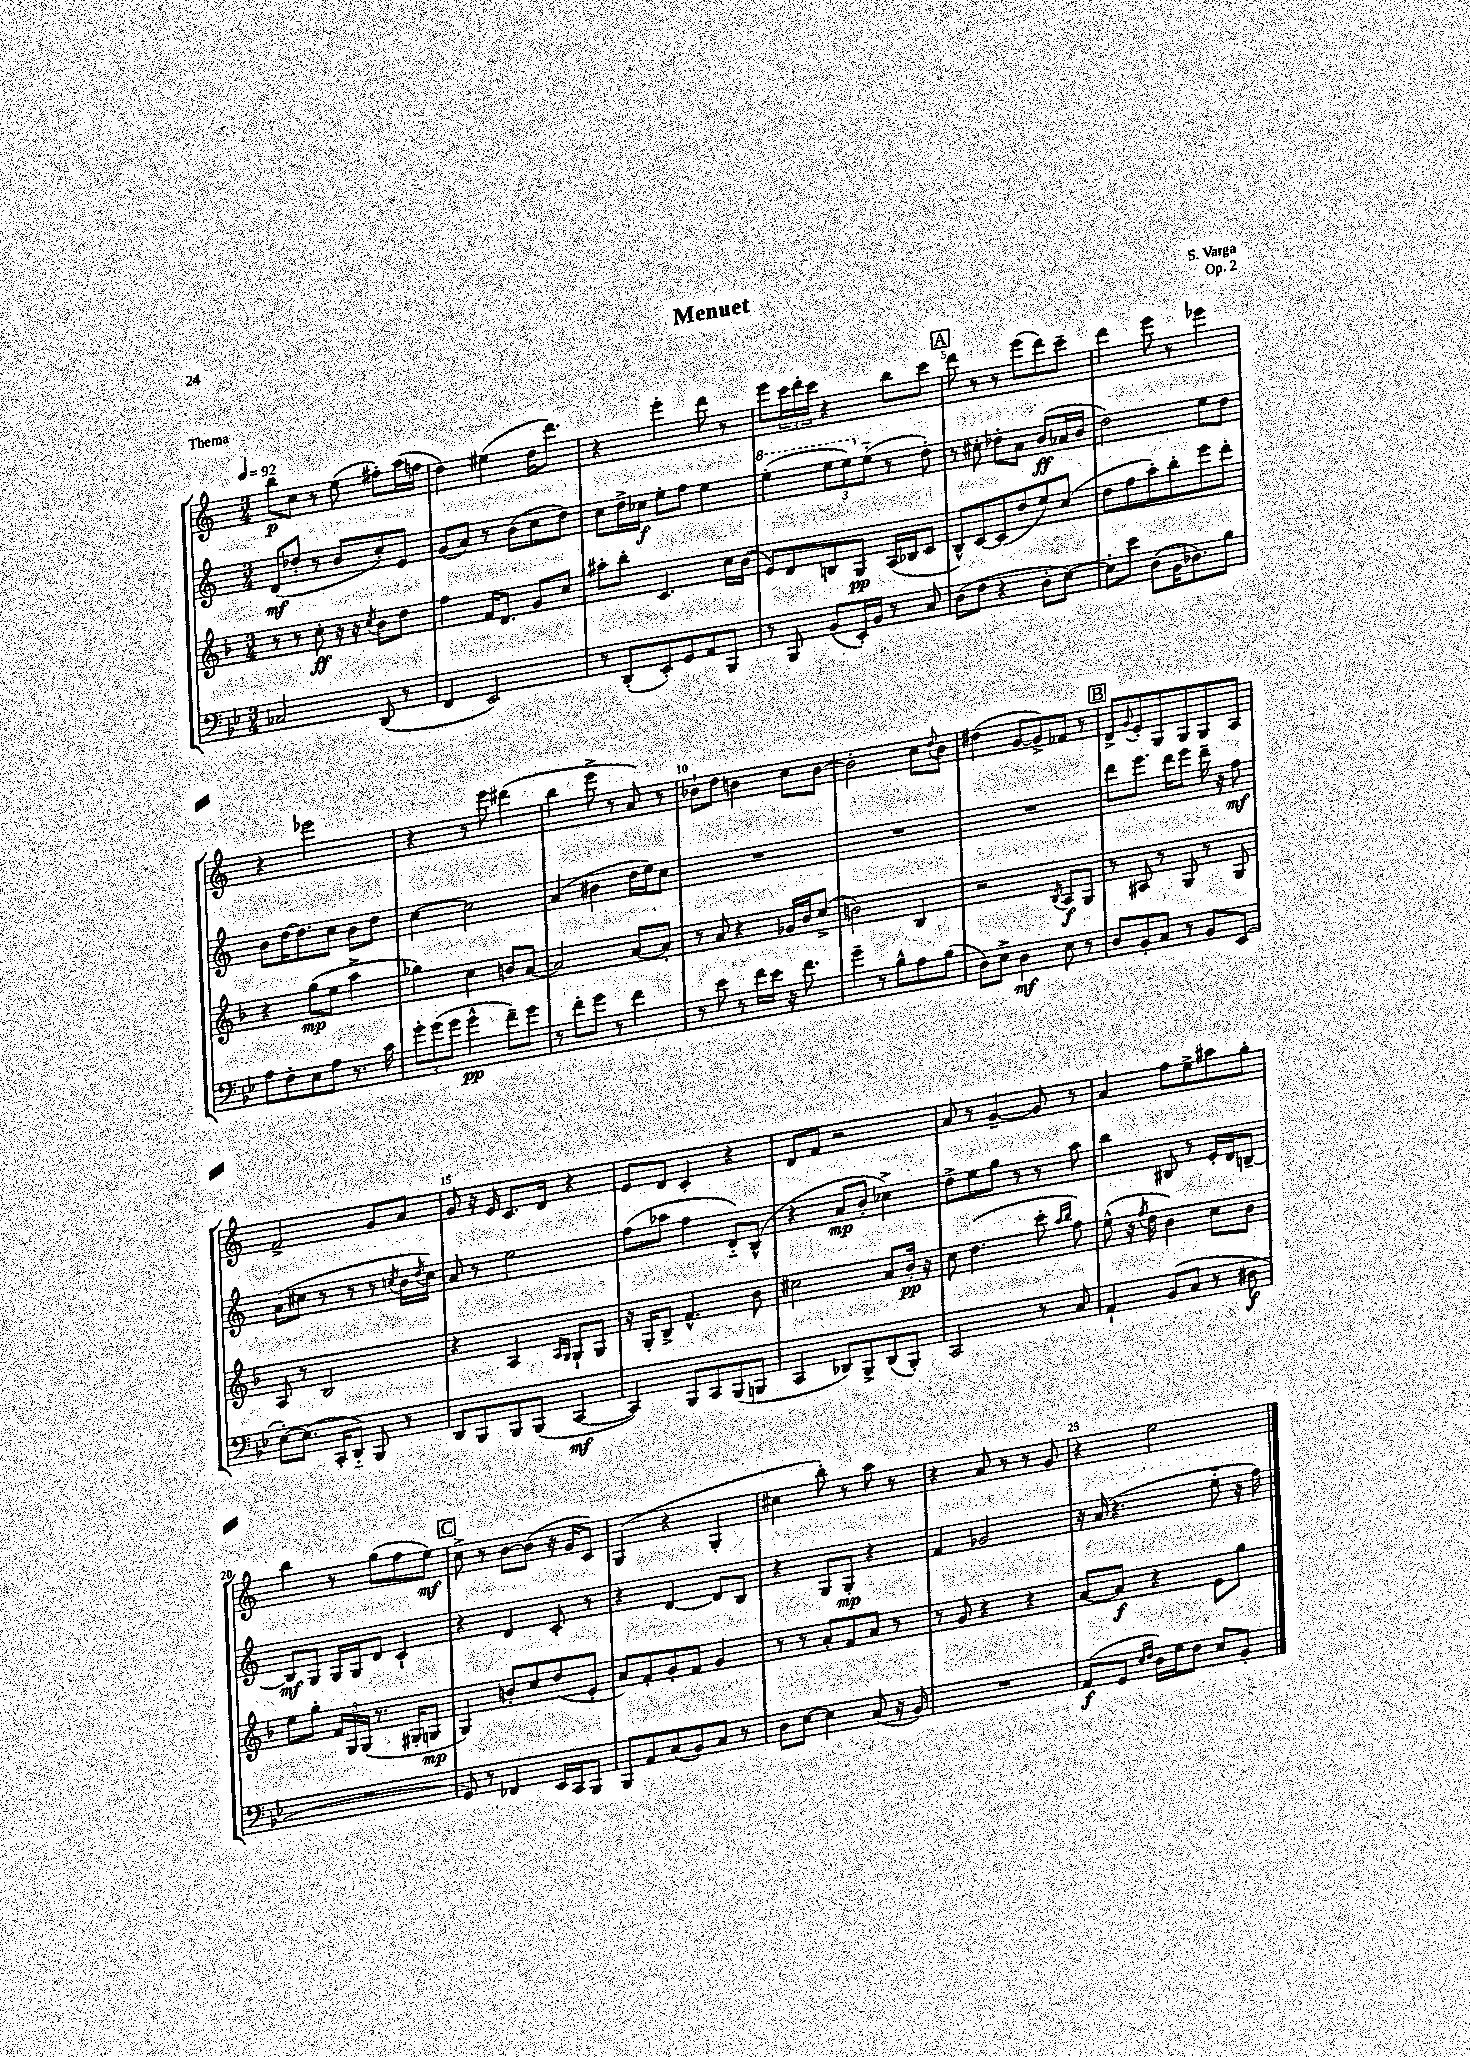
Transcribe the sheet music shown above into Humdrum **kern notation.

**kern	**dynam	**kern	**dynam	**kern	**dynam	**kern	**dynam
*part4	*part4	*part3	*part3	*part2	*part2	*part1	*part1
*staff4	*staff4	*staff3	*staff3	*staff2	*staff2	*staff1	*staff1
*clefF4	*	*clefG2	*	*clefG2	*	*clefG2	*
*k[b-e-]	*	*k[b-]	*	*k[]	*	*k[]	*
*M3/4	*	*M3/4	*	*M3/4	*	*M3/4	*
*MM92	*	*MM92	*	*MM92	*	*MM92	*
=1	=1	=1	=1	=1	=1	=1	=1
2C-X/	.	8r	.	(8d/L	mf	8bb\L	p
.	.	8r	.	8dd-X'/J	.	8cc\J	.
.	.	8cc'\	ff	8r	.	8r	.
.	.	16r	.	8b/L	.	(8ee\	.
.	.	16r	.	.	.	.	.
.	.	8qcc/	.	.	.	.	.
(8DD/	.	8b-\L	.	8cc'/)	.	8ff#X'\L)	.
8r	.	8dd\J	.	8e/J	.	(16aa\L	.
.	.	.	.	.	.	16ffn\JJ	.
=2	=2	=2	=2	=2	=2	=2	=2
4FF/	.	4ff\	.	(8g/L	.	4dd\)	.
.	.	.	.	8a/J)	.	.	.
2EE-/)	.	16f/KL	.	8r	.	(4ee#X\	.
.	.	8.d/J	.	.	.	.	.
.	.	.	.	(8b\L	.	.	.
.	.	8g/L	.	8cc\	.	16dd\KL	.
.	.	.	.	.	.	8.ddd\J)	.
.	.	8cc/J	.	8dd\J)	.	.	.
=3	=3	=3	=3	=3	=3	=3	=3
8r	.	8aa#X'\L	.	8cc\L	.	4r	.
(8DD'/L	.	8bb-'\J	.	16dd^\L	.	.	.
.	.	.	.	16cc-X\JJ	f	.	.
8EE-'/)	.	4.c/	.	8ee'\L	.	4eee'\	.
8GG/	.	.	.	8ff\J	.	.	.
8AA/	.	.	.	4ee\	.	8ddd\	.
8BBB-/J	.	16cc\LL	.	.	.	8r	.
.	.	(16b-\JJ	.	.	.	.	.
=4	=4	=4	=4	=4	=4	=4	=4
*	*	*	*	*8va	*	*	*
8r	.	8e/L)	.	(4eee'\	.	8eee\L	.
8BBB-/	.	8d/	.	.	.	24ccc\L	.
.	.	.	.	.	.	24ddd'\	.
.	.	.	.	.	.	24ccc\JJ	.
(8BB-/L	.	8Bn/	.	12eee\L	.	4r	.
.	.	.	.	12eee\)	.	.	.
16EE-'/L)	.	8G/J	pp	.	.	.	.
*	*	*	*	*X8va	*	*	*
.	.	.	.	(12ee\J	.	.	.
16BB-/JJ	.	.	.	.	.	.	.
8r	.	(16A/LL	.	8r	.	8bb\L	.
.	.	16B-X/J	.	.	.	.	.
8C/	.	8c/J	.	8dd'\)	.	8ccc\J	.
!!LO:REH:place=s1:t=A
=5	=5	=5	=5	=5	=5	=5	=5
(8D\L	.	8B-^^/L)	.	8r	.	8ddd\	.
8F\J	.	[8c/	.	8cc#X'\	.	8r	.
4r	.	(8c/]	.	8dd-X'\L	.	8r	.
.	.	8dd/	.	8a\J	.	(8eee\L	.
8D'\L	.	8ee/)	.	(8b/L	ff	8ddd\)	.
[8E-\J)	.	(8cc/J	.	16a-X/L	.	8ccc~\J	.
.	.	.	.	16b/JJ	.	.	.
=6	=6	=6	=6	=6	=6	=6	=6
8E-'\L]	.	8dd\L	.	2dd\)	.	4ddd\	.
8e-\J	.	8ff\	.	.	.	.	.
(8D\L	.	8aa'\)	.	.	.	8eee\	.
16BB-\K	.	8bb-'\	.	.	.	8r	.
8.D-X\)	.	.	.	.	.	.	.
.	.	8eee\	.	8ee\L	.	4eee-X\	.
8B-\J	.	8ddd'\J	.	8dd\J	.	.	.
!!LO:LB:g=z
=7	=7	=7	=7	=7	=7	=7	=7
8A\L	.	4r	.	8b\L	.	4r	.
8F'\	.	.	.	[16dd\K	.	.	.
.	.	.	.	8.dd\]	.	.	.
8E-\	.	(8gg\L	mp	.	.	2eee-X\	.
8A\J	.	8ee\J	.	8cc\J	.	.	.
8.r	.	4aa^\	.	8b\L	.	.	.
.	.	.	.	8dd\J	.	.	.
16c\	.	.	.	.	.	.	.
=8	=8	=8	=8	=8	=8	=8	=8
12g'\L	.	4gg-X\)	.	[4cc\	.	4r	.
(12g\	.	.	.	.	.	.	.
12g\J	.	.	.	.	.	.	.
4g^^\	pp	4cc\	.	2cc\]	.	8r	.
.	.	.	.	.	.	8eee\	.
8f~\L)	.	8bn/L	.	.	.	(4ddd#X\	.
8g\J	.	[8a/J	.	.	.	.	.
=9	=9	=9	=9	=9	=9	=9	=9
8r	.	2a/]	.	(4a/	.	4bb\	.
8f'\L	.	.	.	.	.	.	.
8g\J	.	.	.	4b#X\	.	8eee^\	.
8r	.	.	.	.	.	8r	.
4f\	.	[8a/L	.	16dd\LL	.	8a/)	.
.	.	.	.	16ee\J)	.	.	.
.	.	8a'/J]	.	8cc\J	.	8r	.
=10	=10	=10	=10	=10	=10	=10	=10
8r	.	8r	.	2.r	.	8b-X`\L	.
8e-\	.	8a/	.	.	.	8dd\J	.
8r	.	4r	.	.	.	4bn\	.
16f\LL	.	.	.	.	.	.	.
16e-\JJ	.	.	.	.	.	.	.
16r	.	16g-X/LL	.	.	.	8cc\L	.
8.f\	.	16b-/J	.	.	.	.	.
.	.	(8cc^/J	.	.	.	[8b\J	.
=11	=11	=11	=11	=11	=11	=11	=11
4g~\	.	2bn\)	.	2.r	.	2b'\]	.
8r	.	.	.	.	.	.	.
8B-^^\L	.	.	.	.	.	.	.
8A\	.	4B-/	.	.	.	8cc\L	.
.	.	.	.	.	.	8qqdd/	.
(8B-\J	.	.	.	.	.	8b\J	.
=12	=12	=12	=12	=12	=12	=12	=12
8D\L)	.	2r	.	2.r	.	(4dd#X\	.
8E-^\J	.	.	.	.	.	.	.
4D\	mf	.	.	.	.	[8g/L	.
.	.	.	.	.	.	8g^/])	.
.	.	8qB-/	.	.	.	.	.
8E-\	.	8A/L	f	.	.	8f-X/J	.
8r	.	8G/J	.	.	.	8r	.
!!LO:REH:place=s1:t=B
=13	=13	=13	=13	=13	=13	=13	=13
8D/L	.	8r	.	8ddd\L	.	8d^/L	.
.	.	.	.	.	.	8qqg/	.
8BB-'/	.	8A#X/	.	8.eee\J	.	8e'/	.
8C/J	.	8r	.	.	.	8G/	.
.	.	.	.	16ddd\KL	.	.	.
8r	.	8G/	.	8eee\J	.	8G/	.
8BB-/L	.	8r	.	16ddd~\	.	8G/	.
.	.	.	.	16r	.	.	.
(8EE-/J	.	8G/	.	8ff\	mf	8A/J	.
!!LO:LB:g=z
=14	=14	=14	=14	=14	=14	=14	=14
[8E-'\L)	.	8A/	.	(8a\L	.	2f^/	.
(8.E-\J]	.	8r	.	8cc#X\J	.	.	.
.	.	2B-/	.	8r	.	.	.
16CC'/KL	.	.	.	.	.	.	.
8DD/J)	.	.	.	8r	.	.	.
8BBB-/	.	.	.	8r	.	8g/L	.
.	.	.	.	8qccn/	.	.	.
8r	.	.	.	16b\LL	.	8a/J	.
.	.	.	.	8qdd/	.	.	.
.	.	.	.	16cc\JJ)	.	.	.
=15	=15	=15	=15	=15	=15	=15	=15
8DD/L	.	4r	.	8a/	.	8g/	.
8BBB-/	.	.	.	8r	.	16r	.
.	.	.	.	.	.	16e/	.
8BBB-/	.	4A/	.	2ee\	.	8.c/L	.
(8BBB-/J	.	.	.	.	.	.	.
.	.	.	.	.	.	16d/Jk	.
.	.	16qqA/LL	.	.	.	.	.
.	.	16qqG/JJ	.	.	.	.	.
[4CC/	mf	8G`/L	.	.	.	4r	.
.	.	8G/J	.	.	.	.	.
=16	=16	=16	=16	=16	=16	=16	=16
4CC/])	.	16r	.	(8ff\L	.	8e/L	.
.	.	16G'/KL	.	.	.	.	.
.	.	8B-^/J	.	8aa-X\J	.	8d/J	.
8BBB-/L	.	4.f^^/	.	4ff\	.	4c'/	.
8CC/	.	.	.	.	.	.	.
(8BBB-/	.	.	.	8d/L)	.	4r	.
8BBBn/J	.	8b-\	.	(8B^^/J	.	.	.
=17	=17	=17	=17	=17	=17	=17	=17
4CC/	.	2cc#X\	.	4r	.	8d/L	.
.	.	.	.	.	.	8f/J	.
8DD-X/L)	.	.	.	8a/L	mp	2r	.
8BBB-^/	.	.	.	8b'/J	.	.	.
(8DD-/	.	8a/L	.	4cc-X^\)	.	.	.
8BBB-'/J)	.	16b-'/Jk	pp	.	.	.	.
.	.	16r	.	.	.	.	.
=18	=18	=18	=18	=18	=18	=18	=18
2CC/	.	8cc\	.	8dd^\L	.	8a/	.
.	.	(4.dd\	.	8ee\	.	8r	.
.	.	.	.	8gg\J	.	[4g~/	.
.	.	.	.	8r	.	.	.
8r	.	8ccc'\	.	8r	.	8g/]	.
.	.	16qqaa/LL	.	.	.	.	.
.	.	16qqbb-/JJ	.	.	.	.	.
8C/	.	8ff\)	.	8aa\	.	8r	.
=19	=19	=19	=19	=19	=19	=19	=19
4AA`/	.	(8ee^^\	.	4bb\	.	4a/	.
.	.	16r	.	.	.	.	.
.	.	8qff/	.	.	.	.	.
.	.	16dd\	.	.	.	.	.
(8BB-/L	.	4b-\)	.	8B#X/	.	8ff\L	.
8C/J	.	.	.	8r	.	8ee^\	.
8r	.	8cc\L	.	16e'/LL	.	8aa#X\	.
.	.	.	.	16d/J	.	.	.
8D#X\	f	8b-\J	.	[8Bn~/J	.	8gg'\J	.
!!LO:LB:g=z
=20	=20	=20	=20	=20	=20	=20	=20
2.r	.	8ee\L	.	8B/L]	mf	4bb\	.
.	.	8gg'\J	.	8G/J	.	.	.
.	.	24f/LL	.	16G/LL	.	8r	.
.	.	24G/	.	.	.	.	.
.	.	.	.	16G/J	.	.	.
.	.	(24G/JJ	.	.	.	.	.
.	.	8.r	.	8d/J	.	(8gg\L	.
.	.	.	.	4c`/	.	8ff\	.
.	.	16G#X'/KL	.	.	.	.	.
.	.	8Gn/J	mp	.	.	8ee\J)	mf
!!LO:REH:place=s1:t=C
=21	=21	=21	=21	=21	=21	=21	=21
8GG/)	.	4G/)	.	4r	.	8cc^\	.
8r	.	.	.	.	.	8r	.
4FF-X/	.	8bn'/L	.	4d/	.	[8b\L	.
.	.	8cc/	.	.	.	(8b\J]	.
16EE-/LL	.	(8dd/	.	8c'/	.	16r	.
16CC/J	.	.	.	.	.	16g/KL	.
8BBB-/J	.	8e'/J	.	8r	.	8c/J)	.
=22	=22	=22	=22	=22	=22	=22	=22
8BBB-/L	.	8a/L)	.	4r	.	(4G/	.
8AA/	.	8f'/	.	.	.	.	.
(8C/	.	8g'/	.	[4d/	.	4r	.
8BB-/)	.	8f/J	.	.	.	.	.
8C/J	.	4g/	.	8d/L]	.	4G'/	.
8r	.	.	.	8B/J	.	.	.
=23	=23	=23	=23	=23	=23	=23	=23
8D\L	.	8r	.	4r	.	4cc#X\	.
[8E-\J	.	8r	.	.	.	.	.
4E-\]	.	8a'/L	.	8G/L	.	8bb'\)	.
.	.	8f/	.	8G'/J	mp	8r	.
(8C/	.	8a/J	.	4r	.	8aa\	.
16r	.	8r	.	.	.	8r	.
16BB-/)	.	.	.	.	.	.	.
=24	=24	=24	=24	=24	=24	=24	=24
2.r	.	8r	.	4f/	.	4r	.
.	.	8g/	.	.	.	.	.
.	.	4r	.	2g-X/	.	8a/	.
.	.	.	.	.	.	8r	.
.	.	4r	.	.	.	8r	.
.	.	.	.	.	.	8g/	.
=25	=25	=25	=25	=25	=25	=25	=25
(8AA/L	f	[8a/L	.	16r	.	4r	.
.	.	.	.	(16a/	.	.	.
8GG/J	.	8a/J]	f	4.r	.	.	.
16qqE-/LL	.	.	.	.	.	.	.
16qqF/JJ	.	.	.	.	.	.	.
16D\LL)	.	4r	.	.	.	2ee\	.
16G\J	.	.	.	.	.	.	.
8F\J	.	.	.	.	.	.	.
8E-/L	.	8e\L	.	8ee\	.	.	.
8BB-'/J	.	8gg\J	.	16r	.	.	.
.	.	.	.	16ff\)	.	.	.
==	==	==	==	==	==	==	==
*-	*-	*-	*-	*-	*-	*-	*-
